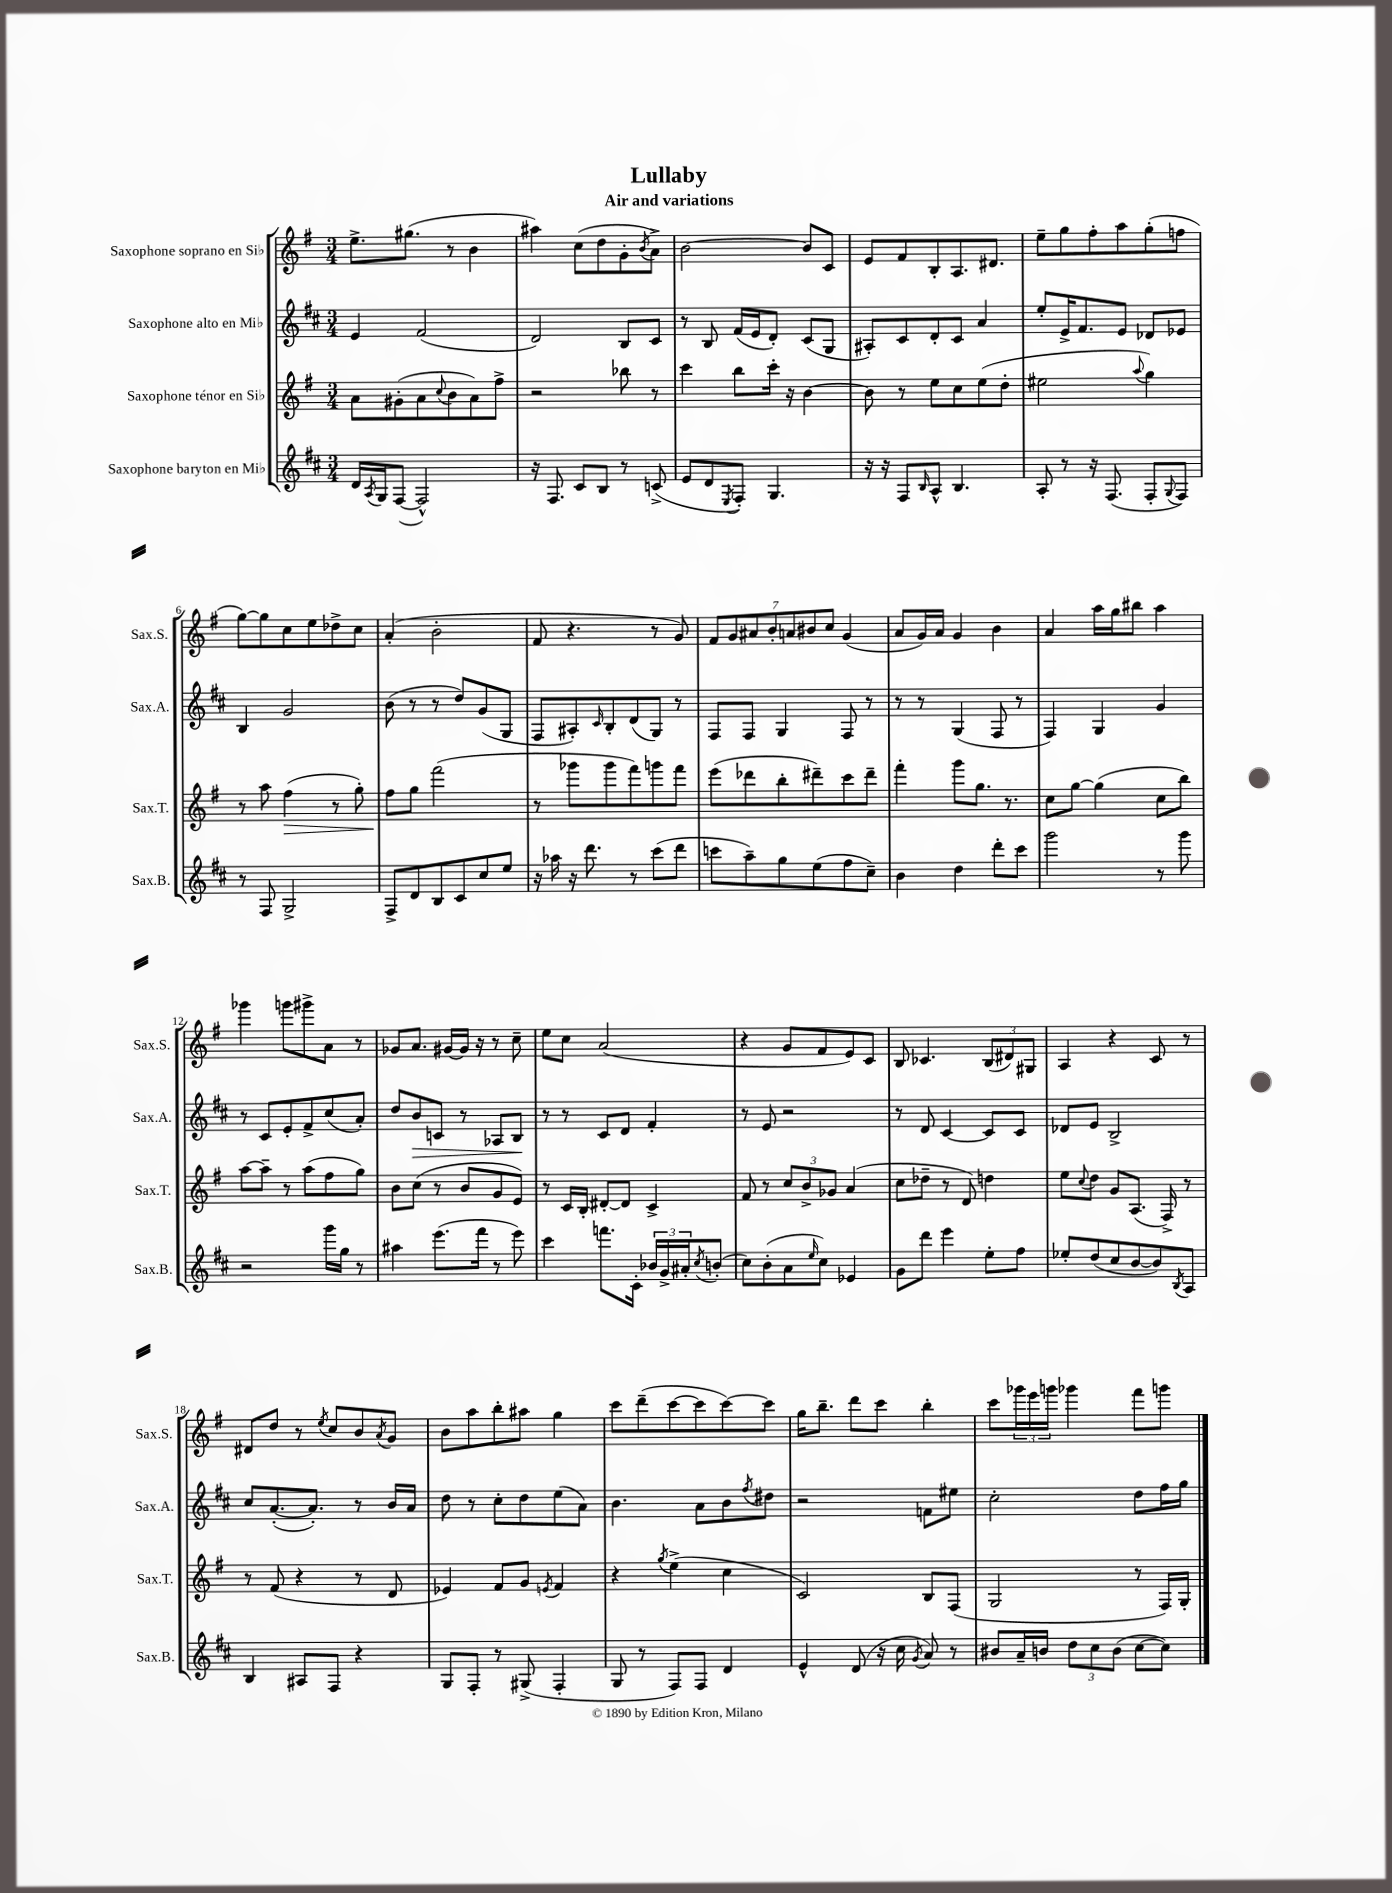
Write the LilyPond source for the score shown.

\header { title = "Lullaby" subtitle = "Air and variations" }
<<
\new StaffGroup <<
\new Staff = "s0" \with { instrumentName = "Saxophone soprano en Sib" shortInstrumentName = "Sax.S." } {
    \clef treble \key g \major \numericTimeSignature \time 3/4
    e''8.-> gis''8.( r8 b'4 |
    ais''4) c''8( d''8 g'8-. \acciaccatura { b'8 } a'8->) |
    b'2~ b'8 c'8 |
    e'8 fis'8 b8-. a8. dis'8. |
    e''8-- g''8 fis''8-. a''8 g''8-.( f''8 |
    g''8~) g''8 c''8 e''8 des''8-> c''8 |
    a'4-.( b'2-. |
    fis'8 r4. r8 g'8) |
    \tuplet 7/4 { fis'8 g'8 ais'8 b'8-. a'8 bis'8 c''8 } g'4( |
    a'8 g'16) a'16 g'4 b'4 |
    a'4 a''16 g''16 bis''8 a''4 |
    ges'''4 g'''8 gis'''8-> a'8 r8 |
    ges'8 a'8. gis'16~ gis'16 r16 r8 c''8-- |
    e''8 c''8 a'2( |
    r4 g'8 fis'8 e'8) c'8 |
    b8 ces'4. \tuplet 3/2 { b8( dis'8) gis8 } |
    a4 r4 c'8 r8 |
    dis'8 d''8 r8 \acciaccatura { e''8 } c''8 b'8 \acciaccatura { a'8 } g'8 |
    b'8 a''8 b''8-. ais''8 g''4 |
    c'''8 d'''8--( c'''8~ c'''8 c'''8~) c'''8 |
    g''16 b''8.-- d'''8 c'''8 b''4-. |
    c'''8 \tuplet 3/2 { ges'''16 e'''16 g'''16 } ges'''4 fis'''8 g'''8 \bar "|." |
}
\new Staff = "s1" \with { instrumentName = "Saxophone alto en Mib" shortInstrumentName = "Sax.A." } {
    \clef treble \key d \major \numericTimeSignature \time 3/4
    e'4 fis'2( |
    d'2) b8 cis'8 |
    r8 b8 fis'16( e'16 d'8-.) cis'8( g8 |
    ais8-.) cis'8 d'8-. cis'8 a'4 |
    e''8-. e'16-> fis'8. e'8 des'8 ees'8 |
    b4 g'2 |
    b'8( r8 r8 d''8) g'8( g8 |
    fis8 ais8-.) \grace { cis'16 } b8-. d'8( g8) r8 |
    fis8 fis8 g4 fis8 r8 |
    r8 r8 g4( fis8 r8 |
    fis4) g4 g'4 |
    r8 cis'8 e'8-. fis'8-> cis''8( a'8-.) |
    d''8 b'8\> c'8 r8 aes8 b8\! |
    r8 r8 cis'8 d'8 fis'4-. |
    r8 e'8 r2 |
    r8 d'8 cis'4~ cis'8 cis'8 |
    des'8 e'8 b2-> |
    cis''8 a'8.~-.( a'8.-.) r8 b'16 a'16 |
    d''8 r8 cis''8-. d''8 e''8( a'8) |
    b'4. a'8 b'8 \acciaccatura { fis''8 } dis''8 |
    r2 f'8 eis''8 |
    cis''2-. d''8 fis''16 g''16 \bar "|." |
}
\new Staff = "s2" \with { instrumentName = "Saxophone ténor en Sib" shortInstrumentName = "Sax.T." } {
    \clef treble \key g \major \numericTimeSignature \time 3/4
    a'8 gis'8-.( a'8 \appoggiatura { c''8 } b'8 a'8) fis''8-> |
    r2 bes''8 r8 |
    c'''4 b''8 c'''16-. r16 b'4~ |
    b'8 r8 e''8 c''8 e''8( d''8-. |
    eis''2 \appoggiatura { a''8 } g''4) |
    r8 a''8 fis''4\>( r8 g''8-.) |
    fis''8\! g''8 fis'''2( |
    r8 ges'''8 ges'''8 fis'''8) g'''8 fis'''8 |
    e'''8( des'''8 b''8-. dis'''8--) c'''8 dis'''8-- |
    fis'''4-. g'''8 g''8. r8. |
    c''8 g''8~ g''4( c''8 b''8) |
    a''8~ a''8-- r8 a''8( fis''8 g''8) |
    b'8 c''8( r8 b'8 g'8 e'8) |
    r8 c'16 b16-. dis'8~-. dis'8 c'4-> |
    fis'8 r8 \tuplet 3/2 { c''8 b'8-> ges'8 } a'4( |
    c''8 des''8-- r8 d'8) d''4 |
    e''8 \appoggiatura { c''8 } d''8 g'8 a8.( fis16->) r8 |
    r8 fis'8( r4 r8 d'8 |
    ees'4) fis'8 g'8 \acciaccatura { e'8 } fis'4 |
    r4 \acciaccatura { g''8 } e''4->( c''4 |
    c'2) b8 fis8( |
    g2 r8 fis16) g16-. \bar "|." |
}
\new Staff = "s3" \with { instrumentName = "Saxophone baryton en Mib" shortInstrumentName = "Sax.B." } {
    \clef treble \key d \major \numericTimeSignature \time 3/4
    d'16 \acciaccatura { a8 } g16 fis8~( fis2-^) |
    r16 fis8. cis'8 b8 r8 c'8->( |
    e'8 d'8 \acciaccatura { e8 } fis8-.) g4. |
    r16 r16 fis8 \grace { b16 } a8-^ b4. |
    a8-. r8 r16 fis8.( fis8-. \appoggiatura { g8 } fis8) |
    r8 fis8 g2-> |
    fis8-> d'8 b8 cis'8 cis''8 e''8 |
    r16 aes''16 r16 d'''8. r8 cis'''8( d'''8 |
    c'''8 a''8--) g''8 e''8( fis''8 cis''8--) |
    b'4 d''4 d'''8-. cis'''8 |
    g'''2 r8 g'''8 |
    r2 g'''16 g''16 r8 |
    ais''4 e'''8.( fis'''16 r8 e'''8) |
    cis'''4 f'''8. cis'16-. \tuplet 3/2 { bes'16 g'16-> ais'16-. } \acciaccatura { cis''8 } b'8-.( |
    cis''8) b'8-.( a'8 \grace { e''16 } cis''8) ees'4 |
    g'8 d'''8 e'''4 e''8-. fis''8 |
    ees''8-. d''8( cis''8 b'8~ b'8) \acciaccatura { b8 } a8 |
    b4 ais8 fis8 r4 |
    g8 fis8-. r8 gis8->( fis4-. |
    g8 r8 fis8) fis8 d'4 |
    e'4-^ d'8( r16 cis''16 \acciaccatura { g'8 } a'8) r8 |
    bis'8 a'16-- b'16 \tuplet 3/2 { d''8 cis''8 b'8( } cis''8~ cis''8) \bar "|." |
}
>>
>>
